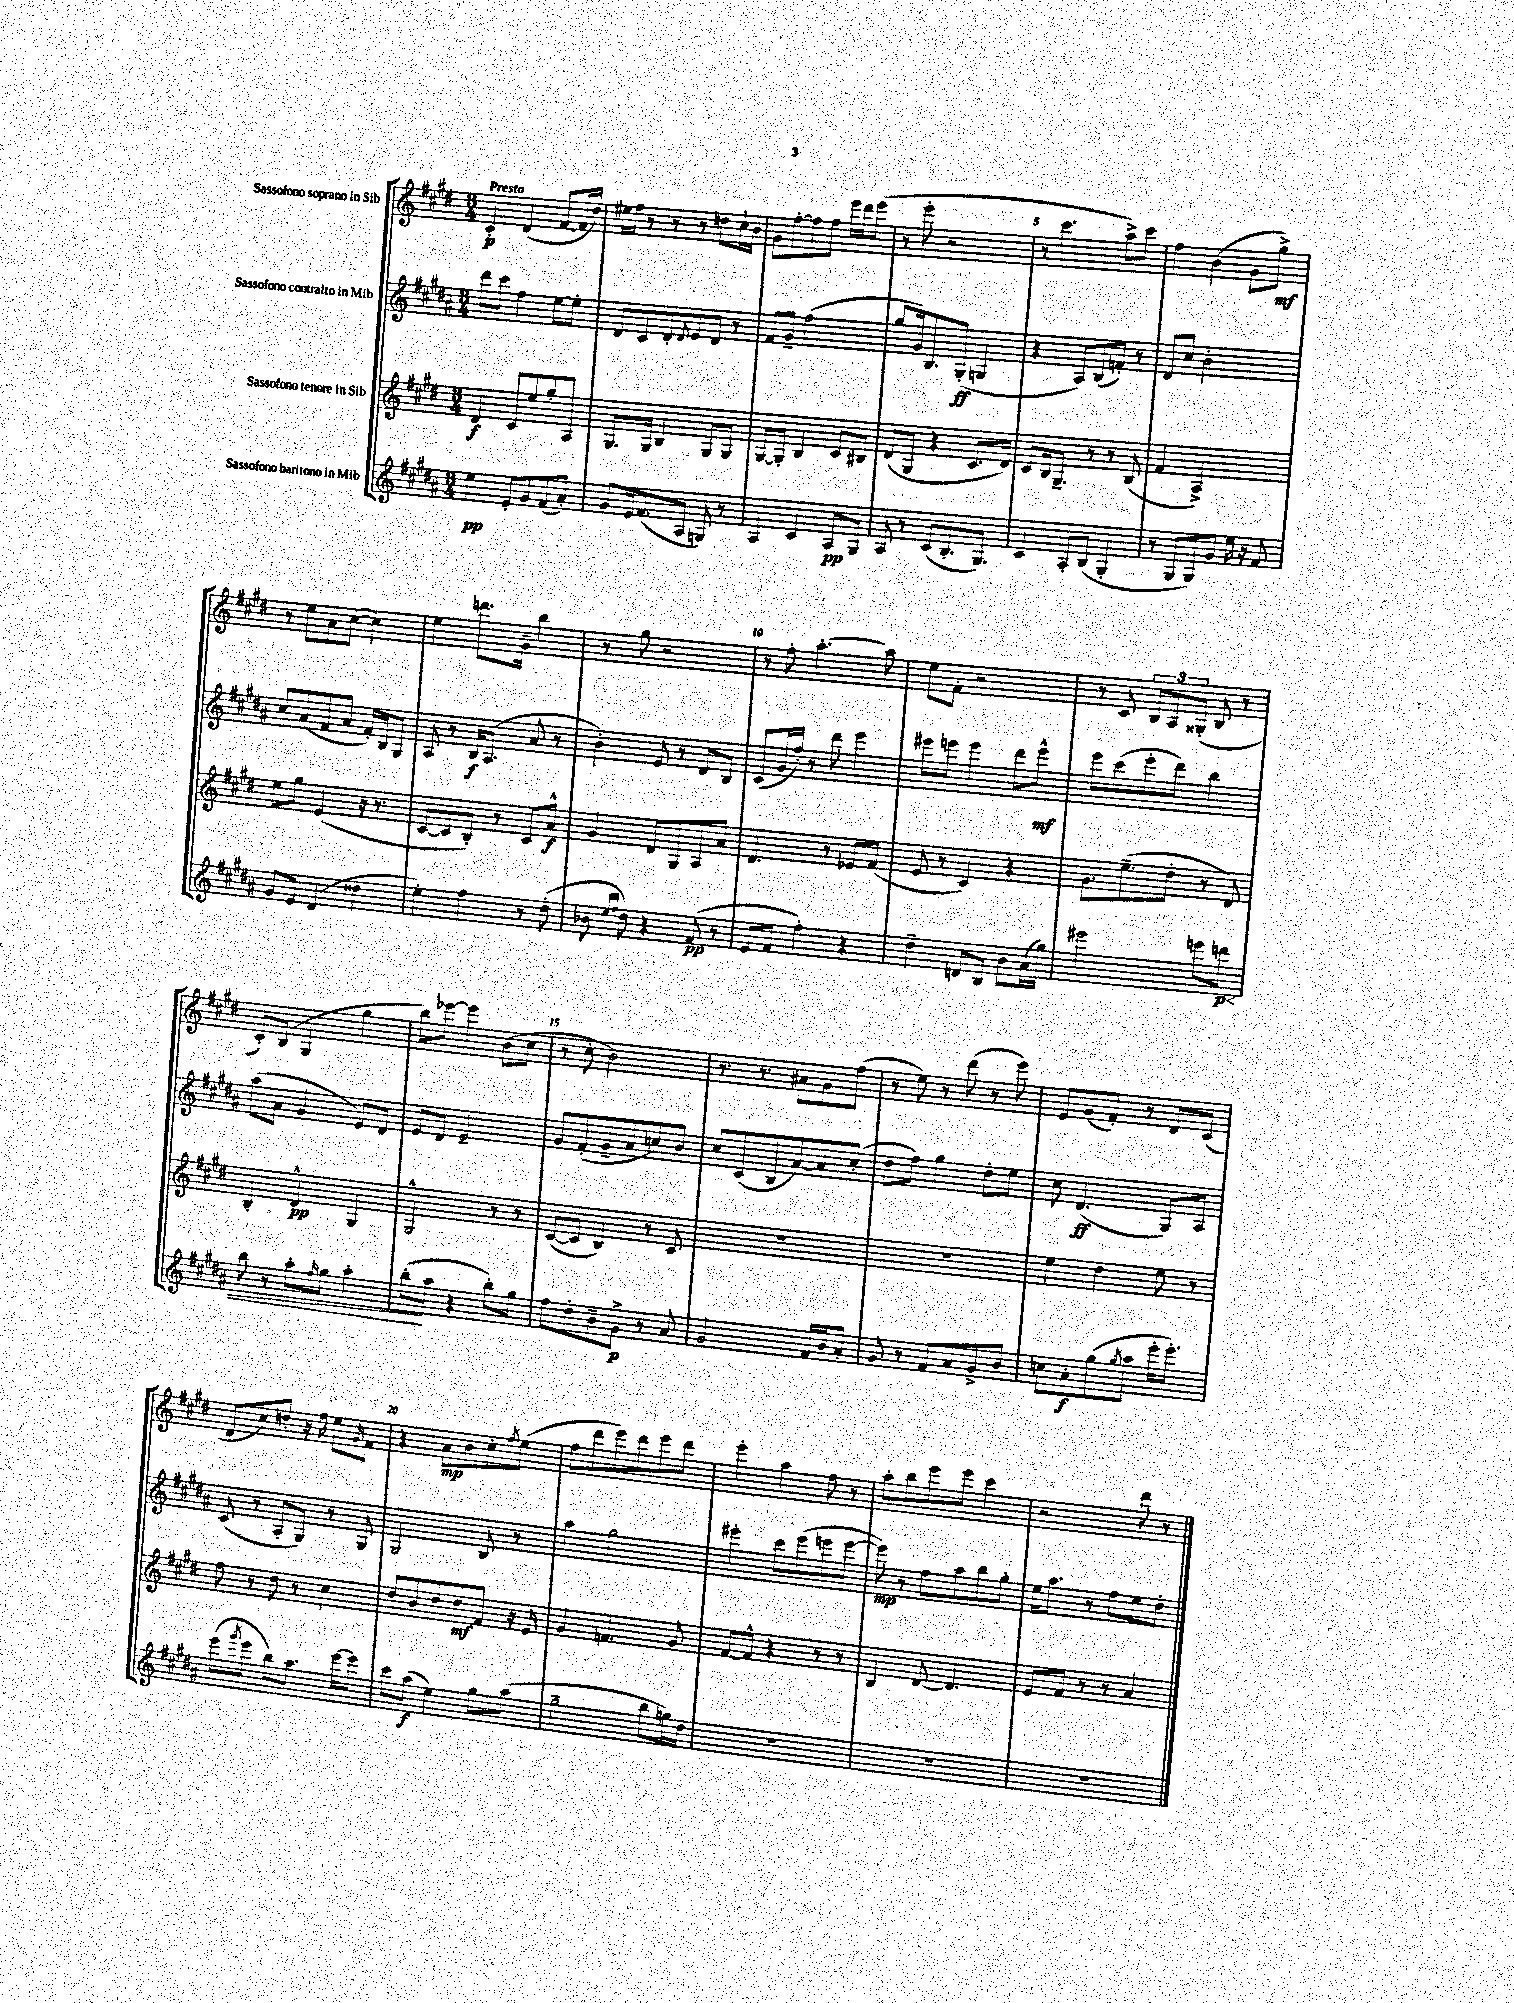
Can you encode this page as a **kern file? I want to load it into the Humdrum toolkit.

**kern	**kern	**kern	**kern
*staff4	*staff3	*staff2	*staff1
*clefG2	*clefG2	*clefG2	*clefG2
*k[f#c#g#d#a#]	*k[f#c#g#d#]	*k[f#c#g#d#a#]	*k[f#c#g#d#]
*M3/4	*M3/4	*M3/4	*M3/4
4ee\	4d#/	8ddd#\L	4c#'/
.	.	8ccc#\J	.
8e'/L	8c#/L	4ff#\	(4d#/
8g#/	8ee/	.	.
(8f#/	8gg#'/	[8ee\L	[8f#/L
8a#'/J)	8A/J	8ee'\]J	16f#/]L
.	.	.	16dd#/JJ)
=	=	=	=
8g#/L	8.G#/L	8d#/L	16ee#\LL
.	.	.	16ff#\JJ
16e/k	.	8c#/	8r
(8.f#/	16G#/Jk	.	.
.	4B/	8d#'/	8r
.	.	8qd#/	.
8A#/J	.	8e/	8r
8G/)	8G#/L	8d#/J	8dd\L
8r	8G#/J	8r	16cc#`\L
.	.	.	16b\JJ
=	=	=	=
4A#/	[8G#/L	8f#/L	8g#\L
.	8G#'/]J	8g#~/J	[8ff#'\
4c#/	4B/	(2ff#\	8ff#\]
.	.	.	8ff#\J
8A#/L	8c#/L	.	16eee\LL
.	.	.	16ddd#\J
8G#/J	8B#/J	.	(8eee\J
=	=	=	=
8A#/	(8d#/L	8gg#/L	8r
8r	8G#/J	16g#/k)	8eee'\
.	.	8.B/	.
(8c#/L	4r	.	2r
8.B'/	.	(8G#'/J	.
.	8.c#/L	4G/	.
8.G#/J)	.	.	.
.	16d#/Jk)	.	.
=	=	=	=
4c#/	8c#/L	4r	8r
.	16B/k	.	4.ccc#\
.	8.G#~/J	.	.
8A#'/L	.	8A#/L)	.
(8B/J	8r	(8B/	.
4G#'/	8r	8f'/J)	8aa^\L)
.	(8B/	8r	8ccc#\J
=	=	=	=
8r	4f#/	8d#/L	4ff#\
8G#/L	.	8cc#/J	.
8G#/)	2A^/)	2b'\	(4b\
8g#/J	.	.	.
16ee\	.	.	8g#\L
16r	.	.	.
8f#/	.	.	8gg#^\J)
=	=	=	=
8g#/L	8ee\L	8cc#/L	8r
8e/J	8gg#\J	(8a#/	8ee\L
(4d#/	(4e/	8f#/	8a\
.	.	8a#/J	([8cc#\J
4dd##\	16r	16f#'/LL)	4cc#\])
.	8.r	16B/J	.
.	.	8G#/J	.
=	=	=	=
4ee'\)	[8c#/L	8A#/	4ee\
.	8c#/]	8r	.
4ff#\	8B'/J)	16B/LK	8.ddd\L
.	.	(8.A#/J	.
.	8r	.	.
.	.	.	16g#~\Jk
8r	8c#/L	8a#/	4bb\
(8dd#'\	8a^^/J	8r	.
=	=	=	=
8b-\	4g#/	4b'\)	8r
16qqee/LL	.	.	.
16qqff#/JJ	.	.	.
8dd#\)	.	.	8gg#\
4r	8d#/L	8e/	2r
.	8G#/	8r	.
(8f#/	8A/	8d#/L	.
8r	8a/J	8B/J	.
=	=	=	=
8e/L	4.d#/	(8c#/L	8r
8f#/J	.	16g#/L	8ff#'\
.	.	16ff#'/JJ)	.
4ff#'\)	.	8r	[4.aa'\
.	8r	8ddd#\	.
4r	8e-/L	4eee\	.
.	(8f#/J	.	8aa\]
=	=	=	=
4dd#~\	8e/	8eee#\L	8ee\L
.	8r	8eee\J	8f#'\J
8d/L	4c#/)	4eee\	2r
8B/J	.	.	.
8b\L	4r	8ddd#\L	.
(16a#\L	.	8eee^^\J	.
16gg#\JJ)	.	.	.
=	=	=	=
2eee#\	8.g#\L	8eee\L	8r
.	.	(8ccc#\	8c#/
.	(8.ee~\	.	.
.	.	8eee'\	12B/L
.	.	.	12A/
.	8dd#'\J	8ddd#\J)	.
.	.	.	(12G##'/J
8eee\L	8r	4bb\	8B/
8ddd\J	8d#/)	.	8r
=	=	=	=
8bb\	4B'/	(8aa#\L	8c#'/L)
8r	.	8a#\J	(8B/J
8aa#'\L	4d#^^/	4g#/	4G#/
16qqff#/	.	.	.
8gg#\J	.	.	.
4aa#'\	4G#/	8e/L)	4gg#\
.	.	8d#/J	.
=	=	=	=
(8bb'\L	2G#^^/	8e/L	8bb\L)
8aa#\J	.	8d#/J	[8eee-\J
4r	.	2e~/	4eee-\]
8bb'\L)	8r	.	(8b\L
8gg#\J	8r	.	8cc#\J
=	=	=	=
8ff#\L	([8c#/L	8g#/L	8r
8dd#'\	8c#/]J	(8f#'/	8cc#'\
8b~\	4B/)	8g#~/	2b\)
8g#^\J	.	8a#/	.
8r	8r	8cc/)	.
8a#/	8c#/	8b/J	.
=	=	=	=
2g#/	2.r	8cc#/L	8.r
.	.	(8c#/	.
.	.	.	8.r
.	.	8B/	.
.	.	[8a#/)	8a#\L
16f#/LL	.	8a#/]	8g#\
16b/J	.	.	.
8a#'/J	.	(8cc#'/J	(8ff#\J
=	=	=	=
8g#/	2.r	8dd#\L	8r
8r	.	8ff#\J)	8ee\)
8f#/L	.	4gg#\	8r
8a#/	.	.	(8ddd#\
8g#^/	.	8dd#'\L	8r
8b/J	.	8ee\J	8eee\)
=	=	=	=
8cc\L	4ee\	8cc#\	8e/L
8a#'\	.	(4.d#/	(8g#/
(8gg#\	4dd#\	.	8f#'/J)
8qgg#/	.	.	.
8aa#\J	.	.	8r
16eee'\LK	8ee\	8G#/L)	8d#/L
8.eee'\J)	.	.	.
.	8r	8A#/J	(8c#/J
=	=	=	=
(8eee\L	8ff#\	(8c#/	8d#/L
8qggg#/	.	.	.
8eee\J	8r	8r	8cc#/)
8bb\L)	8dd#\	8A#'/L	8dd'/J
8.aa#\J	8r	8G#/J)	16r
.	.	.	16ff#\
.	4cc#\	8r	8ee\L
[16eee\LK	.	.	.
.	.	.	16qqg#/
8eee\]J	.	8G#/	8f#\J
=	=	=	=
8ccc#\L	8dd#/L	2G#/	4r
(8aa#\J	8b/	.	.
4ee\)	8dd#/	.	8a\L
.	8dd#/	.	8b\
8gg#\L	8f#/J	8B/	8cc#'\
.	.	.	8qff#/
(8aa#\J	16r	8r	(8ee\J
.	16e/	.	.
=	=	=	=
2gg#~\	4g#/	4aa#\	8ff#\L
.	.	.	8ddd#\
.	4.f/	2gg#\	8eee\)
.	.	.	8ddd#\
8bb\L	.	.	8eee\
16gg\L)	8g#/	.	8ddd#\J
16dd#\JJ	.	.	.
=	=	=	=
2.r	[8f#/L	4eee#'\	4eee'\
.	8f#^^/]J	.	.
.	4r	8ccc#\L	4aa\
.	.	(8eee#\	.
.	8r	8eee\	8ff#\
.	8r	[8eee\J	8r
=	=	=	=
2.r	4B/	8eee\])	8aa'\L
.	.	8r	8bb\
.	[8d#/	8ff#\L	8eee\
.	4.d#/]	8aa#\	8eee\J
.	.	8bb\	4ccc#\
.	.	8gg#'\J	.
=	=	=	=
2.r	8e/L	16ee\LK	2r
.	.	8.aa#\J	.
.	8f#/J	.	.
.	8r	8r	.
.	8r	8ff#\L	.
.	4a/	8ee\	8ddd#\
.	.	8dd#'\J	8r
==	==	==	==
*-	*-	*-	*-
